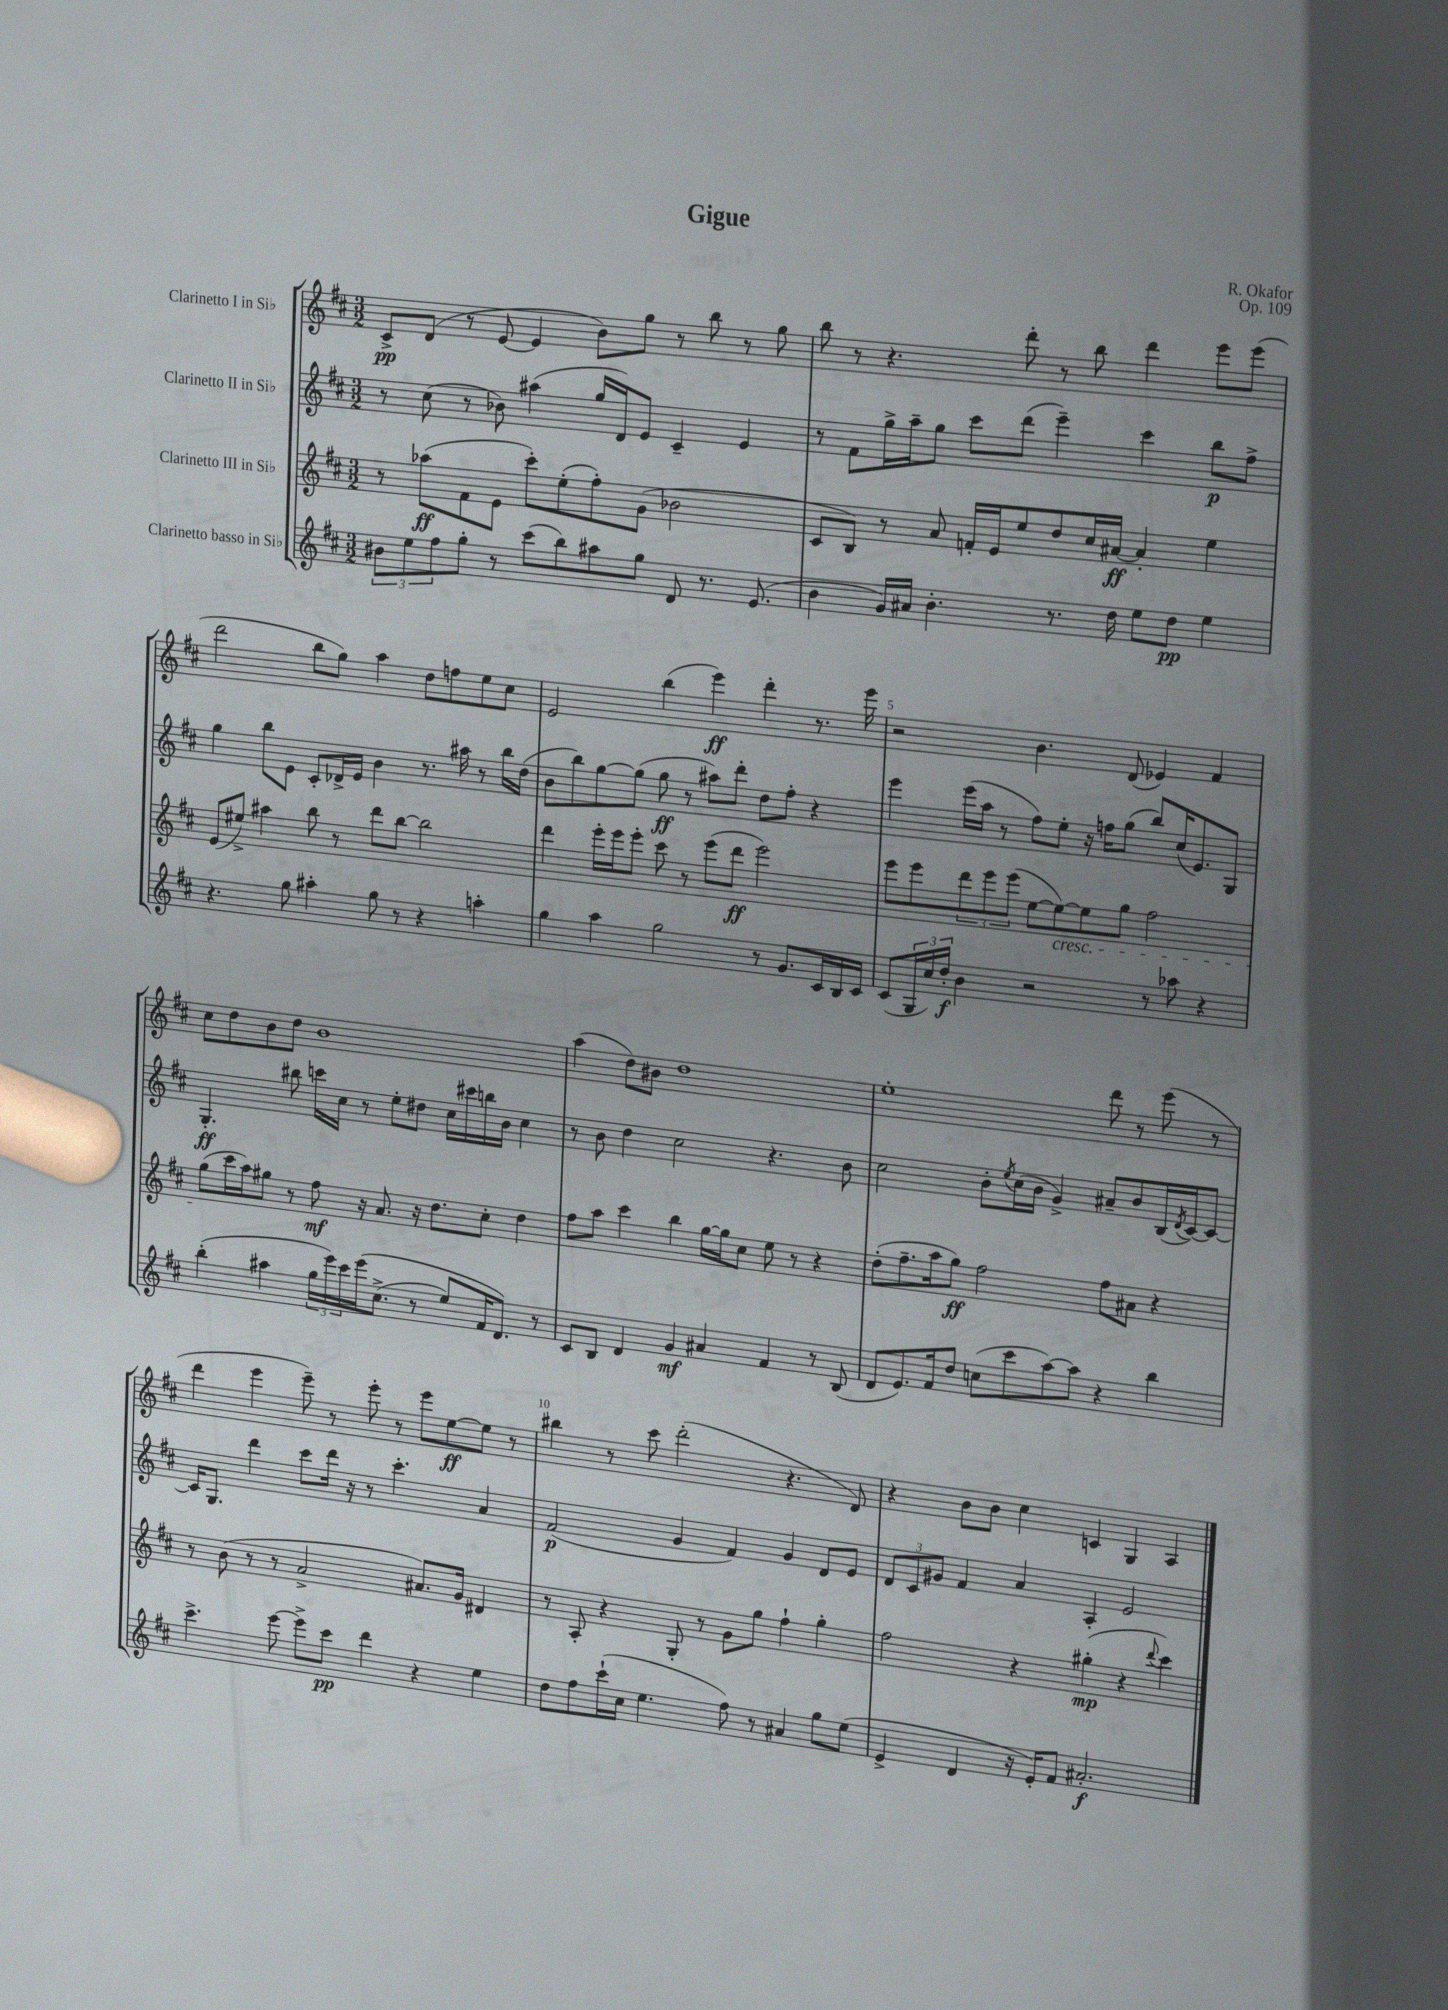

**kern	**kern	**kern	**kern
*staff4	*staff3	*staff2	*staff1
*clefG2	*clefG2	*clefG2	*clefG2
*k[f#c#]	*k[f#c#]	*k[f#c#]	*k[f#c#]
*M3/2	*M3/2	*M3/2	*M3/2
12b#\L	8r	8r	8c#^/L
12ee\	.	.	.
.	(8aa-\L	(8cc#\	(8d/J
12ff#\	.	.	.
8gg'\J	8f#\	8r	8r
8r	8e\J	8b-\)	[8e/
(8ccc#\L	8ccc#'\L)	(4aa#\	4e/]
8bb\)	(8ee'\	.	.
8aa#\	8ff#'\)	16gg/LL	8b\L)
.	.	16d/J)	.
8gg\J	(8g\J	8e/J	8gg\J
8d/	2b-\	4c#~/	8r
8.r	.	.	8bb\
.	.	4e/	8r
(8.e/	.	.	.
.	.	.	8gg\
=	=	=	=
4b\	8c#/L	8r	8bb\
.	8B/J)	8f#\L	8r
16g/LL)	8r	16gg^\L	4.r
16a#/JJ	.	16aa~\J	.
4.b'\	8a/	8gg\J	.
.	16f'/LL	8ccc#\L	.
.	16e/J	.	.
.	8ee/	(8ddd\J	8ddd'\
8.r	8dd/	4eee~\)	8r
.	16cc#/L	.	8bb\
16dd\	[16a#/JJ	.	.
8ee\L	4a#'/]	4ccc#\	4ddd\
8dd\J	.	.	.
4ee\	4ee\	8bb\L	8eee\L
.	.	8ff#^\J	(8eee\J
=	=	=	=
4.r	(8e/L	4gg\	2ddd\
.	8ee#^/J)	.	.
.	4aa#\	8bb\L	.
8gg\	.	8e\J	.
4aa#'\	8bb\	8c#'/L	8bb\L
.	8r	16d-^/L	8gg\J)
.	.	16e/JJ	.
8gg\	8ddd\L	4b\	4aa\
8r	[8bb\J	.	.
4r	2bb\]	8.r	8dd\L
.	.	.	8ff\
.	.	16aa#\	.
4aa'\	.	8r	8ee\
.	.	16bb\LL	8cc#\J
.	.	(16dd\JJ	.
=	=	=	=
4gg\	4ddd\	8b\L	2e/
.	.	8bb\)	.
4aa\	16eee'\LL	[8gg\	.
.	16eee\J	.	.
.	8eee'\J	(8gg\]J	.
2gg\	8ccc#\	8gg\	(4bb\
.	8r	8r	.
.	(8eee\L	8aa#\L)	4eee\)
.	8ddd\J	8ddd'\J	.
8r	2eee\)	8dd\L	4ddd'\
8.g/L	.	8ff#'\J	.
.	.	4r	8.r
16c#/L	.	.	.
16B/	.	.	.
16c#/JJ	.	.	16eee\
=	=	=	=
(8c#/L	8eee\L	4eee\	2r
24G/L	8eee\	.	.
24cc#/)	.	.	.
24dd'/JJ	.	.	.
4b\	12ddd\	(16eee\LL	.
.	.	16aa\JJ	.
.	12eee\	.	.
.	.	8r	.
.	(12eee\J	.	.
2r	[8ee\L	8ff#\L)	4.b\
.	8ee\_)	8ee'\J	.
.	8ee\]	16r	.
.	.	16ff\LK	.
.	8gg\J	(8gg\J	(8d/
8r	2ff#\	8bb/L)	4e-/)
8aa-\	.	(16cc#/K	.
.	.	8.e/)	.
4r	.	.	4f#/
.	.	8G/J	.
=	=	=	=
(4bb'\	(8gg\L	4.G'/	8cc#\L
.	16ccc#\L	.	8dd\
.	16aa\J)	.	.
4aa#\	8gg#\J	.	8b\
.	8r	8bb#\	8dd\J
24gg\LL	8ff#\	16ccc\LL	1b
24eee\)	.	.	.
.	.	16cc#\JJ	.
24ccc#\	.	.	.
&(16eee\J	16r	8r	.
(8.cc#^\J	8.a/	.	.
.	.	8ee'\L	.
8r	16r	8dd#\J	.
.	8.dd\L	.	.
8ee/L)	.	16cc#\LL	.
.	.	16ccc#\	.
16f#/K	8cc#'\J	16bb\	.
8.d/J&)	.	16b\JJ	.
.	4dd\	4cc#\	.
8r	.	.	.
=	=	=	=
8c#/L	8ff#\L	8r	(4aa\
8B/J	8aa\J	8b\	.
4d/	4ccc#\	4dd\	8dd\L)
.	.	.	8b#\J
4g/	4bb\	2cc#\	1dd
4a#/	[16gg\LL	.	.
.	16gg\]J	.	.
.	8cc#\J	.	.
4f#/	8ee\	4.r	.
.	8r	.	.
8r	4r	.	.
(8B/	.	8b\	.
=	=	=	=
8d/L	(8dd'\L	2cc#\	1ee'
8.e/)	8.ff#~\	.	.
16f#/k	16aa\k	.	.
8dd/J	8gg\J)	.	.
(8cc\L	2ff#\	8b'\L	.
.	.	8qee/	.
8ccc#\	.	(16cc#\L	.
.	.	16b\JJ	.
[8aa\)	.	4g^/)	.
8aa\]J	.	.	.
4r	8ff#\L	8a#~/L	8ddd\
.	8a#\J	8b/	8r
4bb\	4r	(16B/L	(8eee\
.	.	8qd/	.
.	.	[16c#/J)	.
.	.	8c#/_J	8r
=	=	=	=
4.ccc#^\	8r	16c#/]LK	4ddd\
.	.	8.G/J	.
.	(8b\	.	.
.	8r	4ddd\	4eee\
[8eee\	8r	.	.
8eee^\]L	2a^/	8ccc#\L	8eee~\)
8ccc#\J	.	16ddd\Jk	8r
.	.	16r	.
4ddd\	.	8r	8eee'\
.	.	4.ccc#'\	8r
4r	8.a#/L)	.	8eee\L
.	.	.	[8ee\
.	16g/Jk	.	.
4ee\	4d#/	4a/	8ee\]J
.	.	.	8r
=	=	=	=
8dd\L	8r	(2f#/	4bb#\
8ff#\	8A'/	.	.
(16ccc#`\L	4r	.	8r
16cc#\JJ	.	.	.
4.ee\	.	.	8ccc#\
.	8G'/	4g/	(2ddd'\
.	8r	.	.
8ff#\)	8g\L	4f#/)	.
8r	8gg\J	.	.
4a#/	4ff#`\	4g/	4.r
8gg\L	4gg'\	8d/L	.
(8ee\J	.	8e/J	8d/)
=	=	=	=
4e^/	2ff#\	12d/L	4r
.	.	12c#/	.
.	.	12g#/J	.
4d/	.	4f#/	8b\L
.	.	.	8b\J
16r	4r	4a/	4cc#\
16e'/LK)	.	.	.
8f#/J	.	.	.
2.a#'/	(4gg#'\	4A'/	4c/
.	4r	2e/	4G/
.	8qqddd/	.	.
.	4ccc#\)	.	4A/
==	==	==	==
*-	*-	*-	*-
